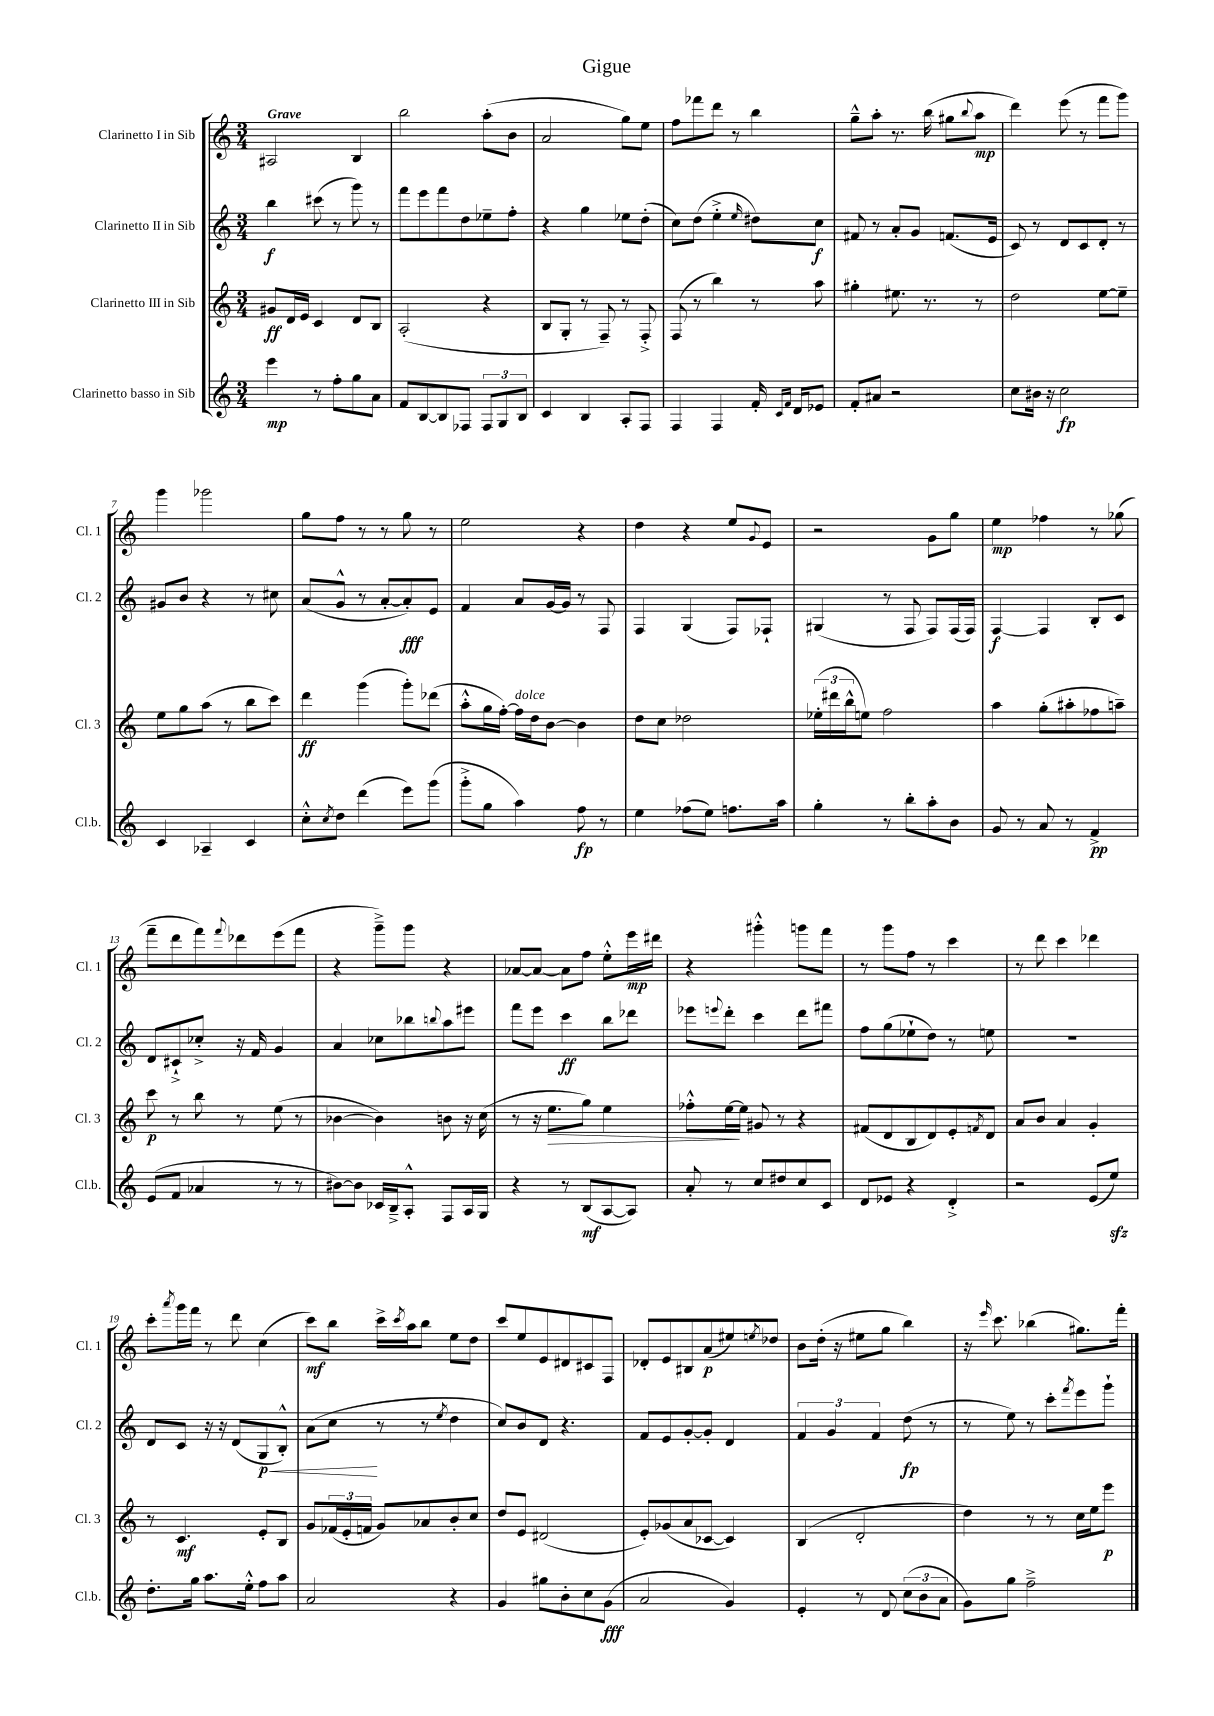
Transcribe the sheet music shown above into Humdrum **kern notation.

**kern	**kern	**kern	**kern
*staff4	*staff3	*staff2	*staff1
*clefG2	*clefG2	*clefG2	*clefG2
*k[]	*k[]	*k[]	*k[]
*M3/4	*M3/4	*M3/4	*M3/4
4eee\	8g#/L	4bb\	2A#/
.	16d/L	.	.
.	16e/JJ	.	.
8r	4c/	(8ccc#\	.
8ff'\L	.	8r	.
8gg\	8d/L	8ggg\)	4B/
8a\J	8B/J	8r	.
=	=	=	=
8f/L	(2A'/	8fff\L	2bb\
[8B/	.	8eee\	.
8B/]	.	8fff\	.
8F-/J	.	8dd\	.
12F-/L	4r	8ee-~\	(8aa'\L
12G/	.	.	.
.	.	8ff'\J	8b\J
12B/J	.	.	.
=	=	=	=
4c/	8B/L	4r	2a/
.	8G'/J	.	.
4B/	8r	4gg\	.
.	8F~/)	.	.
8A'/L	8r	8ee-\L	8gg\L)
8F/J	8F'^/	(8dd'\J	8ee\J
=	=	=	=
4F/	(8F/	8cc\L)	8ff\L
.	8r	(8dd\J	8fff-\
4F/	4bb\)	4ee'^\	8ddd\J
.	.	.	8r
.	.	16qqee/	.
16f'/	8r	8dd#\L)	4bb\
16qqc/LL	.	.	.
16qqf/JJ	.	.	.
16d/LK	.	.	.
8e-/J	8aa\	8cc\J	.
=	=	=	=
8f'/L	4gg#'\	8f#/	8gg~^^\L
8a#/J	.	8r	8aa'\J
2r	8.ee#\	8a'/L	8.r
.	.	8g/J	.
.	8.r	.	(16bb\
.	.	(8.f/L	8gg#\L
.	.	.	8qqbb/
.	8r	.	8aa\J
.	.	16e/Jk	.
=	=	=	=
8cc\L	2dd\	8c/)	4ddd\)
16b#\Jk	.	8r	.
16r	.	.	.
2cc\	.	8d/L	(8eee\
.	.	8c/	8r
.	[8ee\L	8d'/J	8fff\L
.	8ee~\]J	8r	8ggg\J)
=	=	=	=
4c/	8ee\L	8g#/L	4ggg\
.	8gg\	8b/J	.
4A-~/	(8aa\J	4r	2ggg-\
.	8r	.	.
4c/	8bb\L	8r	.
.	8ccc\J)	8cc#\	.
=	=	=	=
8cc'^^\L	4ddd\	(8a/L	8gg\L
8qcc/	.	.	.
8dd\J	.	8g^^/J	8ff\J
(4ddd\	(4ggg\	8r	8r
.	.	[8a'/L	8r
8eee\L)	8ggg'\L)	8a'/])	8gg\
(8ggg\J	(8ddd-\J	8e/J	8r
=	=	=	=
8ggg'^\L	8aa'^^\L	4f/	2ee\
8gg\J	16gg\L	.	.
.	[16ff'\JJ)	.	.
4aa\)	16ff\]LL	8a/L	.
.	16dd\J	.	.
.	[8b\J	[16g/L	.
.	.	16g/]JJ	.
8ff\	4b\]	8r	4r
8r	.	8F/	.
=	=	=	=
4ee\	8dd\L	4F/	4dd\
.	8cc\J	.	.
(8ff-\L	2dd-\	(4G/	4r
8ee\J)	.	.	.
8.ff\L	.	8F/L)	8ee/L
.	.	.	8qqg/
.	.	8F-`/J	8e/J
16aa\Jk	.	.	.
=	=	=	=
4gg'\	(24ee-'\LL	(4G#/	2r
.	24ddd#\	.	.
.	24bb^^\J	.	.
.	8ee\J)	.	.
8r	2ff\	8r	.
8bb'\L	.	8F/	.
8aa'\	.	8F/L)	8g\L
8b\J	.	(16F/L	8gg\J
.	.	16F/JJ)	.
=	=	=	=
8g/	4aa\	[4F/	4ee\
8r	.	.	.
8a/	(8gg'\L	4F/]	4ff-\
8r	8aa#'\	.	.
4f^/	8ff-\	8B'/L	8r
.	8aa~\J)	8c/J	(8gg-\
=	=	=	=
(8e/L	8ccc\	8d/L	8fff~\L
8f/J	8r	8c#`^/	8ddd\
4a-/	8bb\	8cc-'^/J	8fff\)
.	.	.	8qqfff/
.	8r	16r	8ddd-\
.	.	16f/	.
8r	(8ee\	4g/	(8eee\
8r	8r	.	8fff\J
=	=	=	=
[8b#\L)	[4b-\	4a/	4r
8b#\]J	.	.	.
16c-/LL	4b-\])	8cc-\L	8ggg~^\L)
16B~^/J	.	.	.
8A'^^/J	.	8bb-\	8ggg\J
.	.	8qqbb/	.
8F/L	8b\	8aa\	4r
16A/L	16r	8eee#\J	.
16G/JJ	(16cc\	.	.
=	=	=	=
4r	8r	8fff\L	[8a-/L
.	16r	8eee\J	8a-/_J
.	8.ee\L	.	.
8r	.	4ccc\	8a-\]L
(8B/L	8gg\J)	.	8ff\J
[8A/	4ee\	8bb\L	8ee'^^\L
8A/]J)	.	8ddd-\J	16eee\L
.	.	.	16ddd#\JJ
=	=	=	=
8a'/	8ff-'^^\L	8eee-\L	4r
.	.	8qqeee/	.
8r	[16ee\L	8ddd'\J	.
.	16ee\]JJ	.	.
8cc/L	8g#/	4ccc\	4ggg#'^^\
8dd#/	8r	.	.
8cc/	4r	8ddd\L	8ggg\L
8c/J	.	8fff#\J	8fff\J
=	=	=	=
8d/L	(8f#/L	8ff\L	8r
8e-/J	8d/	(8gg\	8ggg\L
4r	8B/	8ee-`\	8ff\J
.	8d/)	8dd\J)	8r
4d'^/	8e'/	8r	4ccc\
.	8qf/	.	.
.	8d/J	8ee\	.
=	=	=	=
2r	8a/L	2.r	8r
.	8b/J	.	8ddd\
.	4a/	.	4ccc\
(8e/L	4g'/	.	4ddd-\
8ee/J)	.	.	.
=	=	=	=
8.dd'\L	8r	8d/L	8ccc'\L
.	.	.	8qaaa/
.	4.c/	8c/J	16ggg\L
16gg\Jk	.	.	16fff\JJ
8.aa\L	.	16r	8r
.	.	16r	.
.	.	(8d/L	8ddd\
16ee'^^\Jk	.	.	.
8ff\L	8e'/L	8G/	(4cc\
8aa\J	8B/J	8B'^^/J)	.
=	=	=	=
2a/	8g/L	(8a\L	8ccc\L)
.	(24f-/L	8cc\J	8bb\J
.	24e'/	.	.
.	24f/JJ	.	.
.	8g/L)	8r	16ccc^\LL
.	.	.	8qccc/
.	.	.	16aa\J
.	8a-/	8r	8bb\J
.	.	8qee/	.
4r	8b'/	4dd\	8ee\L
.	8cc/J	.	8dd\J
=	=	=	=
4g/	8dd/L	8cc/L)	8ccc/L
.	8e/J	8b/	8ee/
8gg#\L	(2d#/	8d/J	8e/
8b'\	.	4.r	8d#/
8cc\	.	.	8c#/
(8g\J	.	.	8F/J
=	=	=	=
2a/	8e'/L)	8f/L	8d-'/L
.	(8g-/	8e/	8e/
.	8a/	[8g'/	8B#/
.	[8c-/J	8g'/]J	(8a/
4g/)	4c-/])	4d/	8ee#/)
.	.	.	8qee/
.	.	.	8dd-/J
=	=	=	=
4e'/	(4B/	6f/	8b\L
.	.	.	(16dd'\Jk
.	.	6g/	.
.	.	.	16r
8r	2d'/	.	8ee#\L
.	.	6f/	.
8d/	.	.	8gg\J
(12cc\L	.	(8dd\	4bb\)
12b\	.	.	.
.	.	8r	.
12a\J	.	.	.
=	=	=	=
8g\L)	4dd\)	8r	16r
.	.	.	16qqeee/
.	.	.	8.ccc\
8gg\J	.	8ee\)	.
2ff~^\	8r	8r	(4bb-\
.	8r	8ccc'\L	.
.	.	8qfff/	.
.	16cc\LL	8eee\	8.gg#\L)
.	16ee\J	.	.
.	8eee\J	8ggg`\J	.
.	.	.	16fff'\Jk
==	==	==	==
*-	*-	*-	*-
